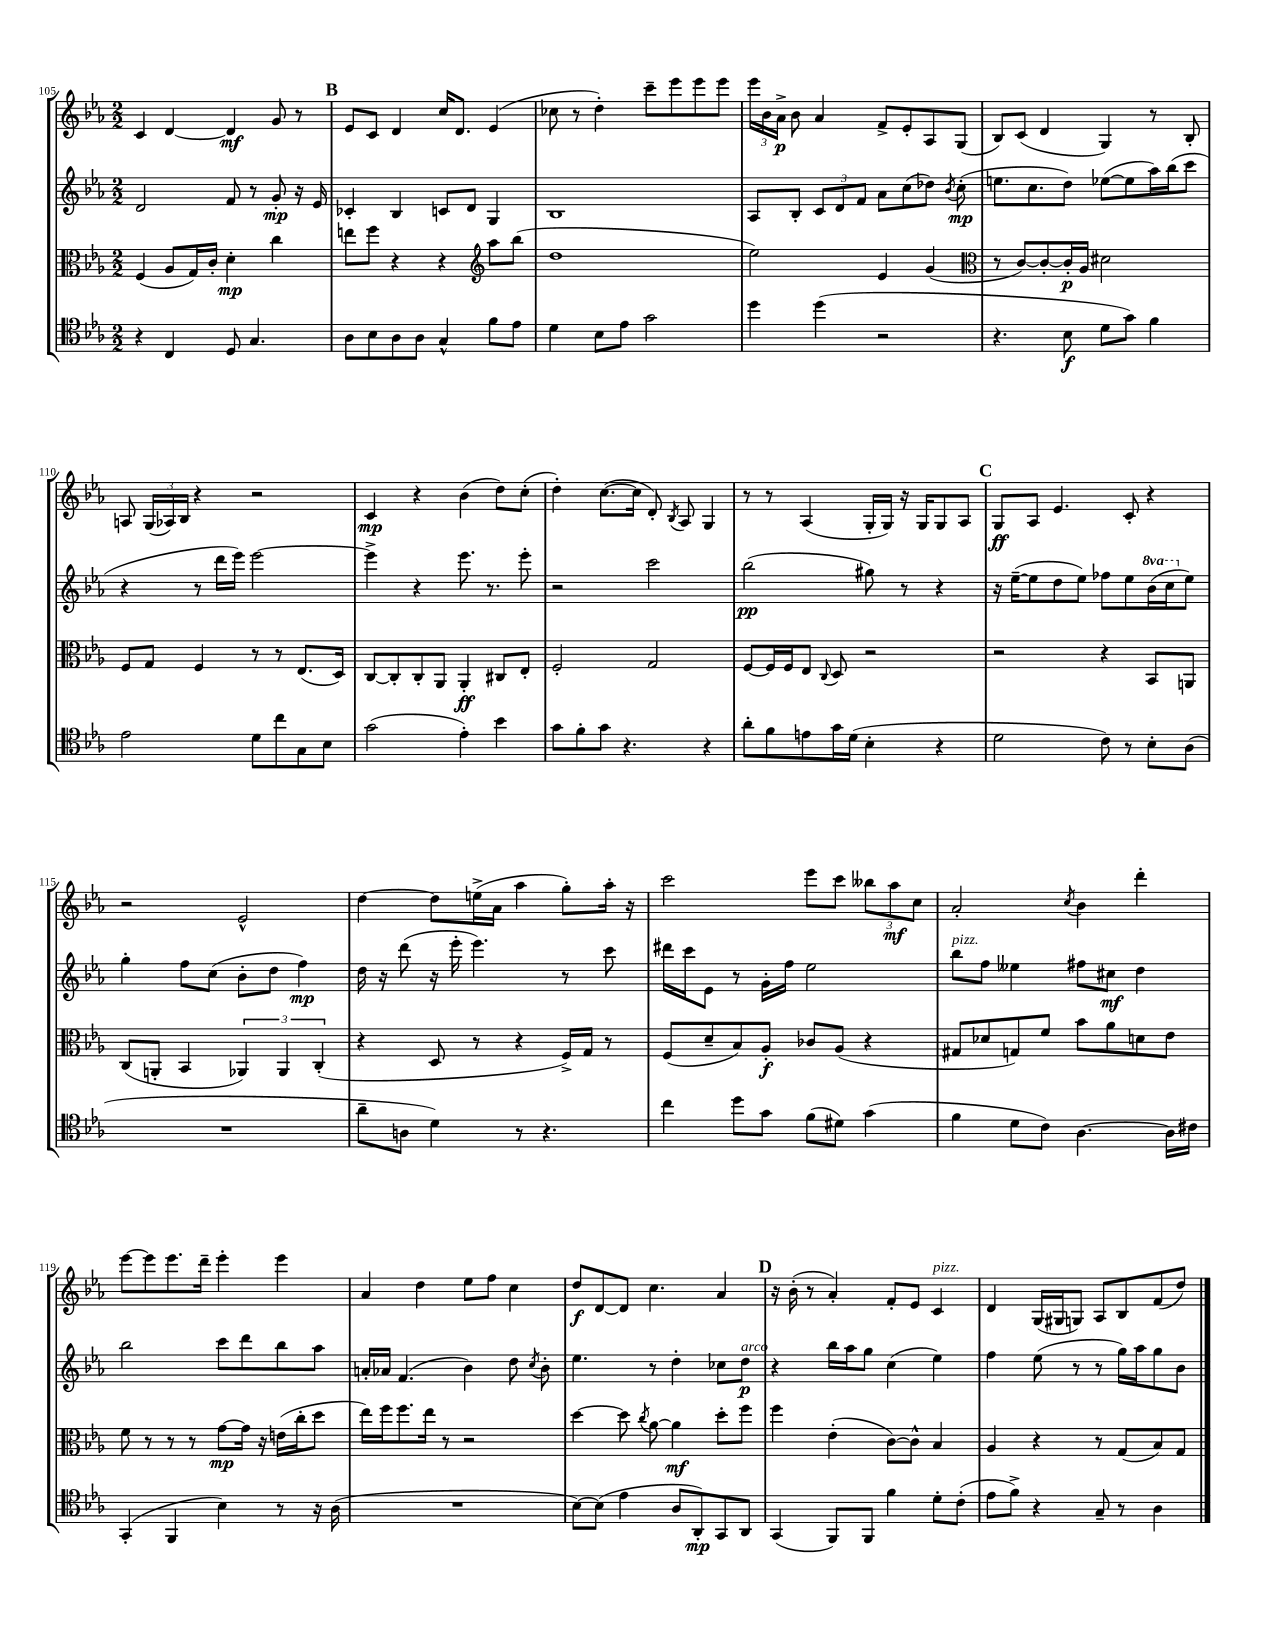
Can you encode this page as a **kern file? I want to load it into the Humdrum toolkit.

**kern	**kern	**kern	**kern
*staff4	*staff3	*staff2	*staff1
*clefC4	*clefC3	*clefG2	*clefG2
*k[b-e-a-]	*k[b-e-a-]	*k[b-e-a-]	*k[b-e-a-]
*M2/2	*M2/2	*M2/2	*M2/2
4r	(4F	2d	4c
4C	8A-	.	[4d
.	16G)	.	.
.	16c'	.	.
8D	4d'	8f	4d]
4.G	.	8r	.
.	4cc	8g'	8g
.	.	16r	8r
.	.	16e-	.
=	=	=	=
8A-	8ee	4c-'	8e-
8B-	8ff	.	8c
8A-	4r	4B-	4d
8A-	.	.	.
4G^^	4r	8c	16cc
.	.	.	8.d
.	.	8d	.
*	*clefG2	*	*
8f	8aa-	4G	(4e-
8e-	(8bb-	.	.
=	=	=	=
4d	1dd	1B-	8cc-
.	.	.	8r
8B-	.	.	4dd')
8e-	.	.	.
2g	.	.	8ccc~
.	.	.	8eee-
.	.	.	8eee-
.	.	.	8eee-
=	=	=	=
4dd	2ee-)	8A-	24eee-
.	.	.	24b-
.	.	.	24a-^
.	.	8B-'	8b-
(4dd	.	12c	4a-
.	.	12d	.
.	.	12f	.
2r	4e-	8a-	8f^
.	.	(8cc	8e-'
.	(4g	8dd-)	8A-
.	.	8qb-	.
.	.	(8cc'	(8G
=	=	=	=
*	*clefC3	*	*
4.r	8r	8.ee	8B-)
.	[8c)	.	(8c
.	.	8.cc	.
.	8c'_	.	4d
8B-	16c']	8dd)	.
.	16A-	.	.
8d	2d#	([8ee-	4G)
8g)	.	8ee-]	.
4f	.	16aa-)	8r
.	.	(16bb-	.
.	.	8ccc	8B-'
=	=	=	=
2e-	8F	4r	8A
.	8G	.	(24G
.	.	.	24A-)
.	.	.	24B-
.	4F	8r	4r
.	.	16ddd	.
.	.	16eee-)	.
8d	8r	[2eee-	2r
8cc	8r	.	.
8G	(8.E-	.	.
8B-	.	.	.
.	16D)	.	.
=	=	=	=
(2g	[8C	4eee-^]	4c
.	8C']	.	.
.	8C'	4r	4r
.	8AA-	.	.
4e-')	4AA-'	8.eee-	(4b-
.	.	8.r	.
4b-	8C#	.	8dd)
.	8E-'	8eee-'	(8cc'
=	=	=	=
8g	2F'	2r	4dd')
8f'	.	.	.
8g	.	.	([8.cc
4.r	.	.	.
.	.	.	16cc]
.	2G	2ccc	8d')
.	.	.	8qB-
.	.	.	8A-
4r	.	.	4G
=	=	=	=
8a-'	[8F	(2bb-	8r
8f	16F]	.	8r
.	16F	.	.
8e	8E-	.	(4A-
.	8qqC	.	.
16g	8D	.	.
(16d	.	.	.
4B-'	2r	8gg#)	16G'
.	.	.	16G)
.	.	8r	16r
.	.	.	16G
4r	.	4r	8G
.	.	.	8A-
=	=	=	=
2d	2r	16r	8G
.	.	([16ee-~	.
.	.	8ee-]	8A-
.	.	8dd	4.e-
.	.	8ee-)	.
8c)	4r	8ff-	.
8r	.	8ee-	8c'
8B-'	8BB-	(16bb-	4r
.	.	16ccc	.
(8A-	8AA	8ee-)	.
=	=	=	=
1r	(8C	4gg'	2r
.	8AA'	.	.
.	4BB-	8ff	.
.	.	(8cc	.
.	6AA-)	8b-'	2e-^^
.	.	8dd	.
.	6AA-	.	.
.	.	4ff)	.
.	(6C'	.	.
=	=	=	=
8a-~	4r	16dd	[4dd
.	.	16r	.
8A	.	(8ddd	.
4d)	8D	16r	8dd]
.	.	16eee-'	.
.	8r	4.eee-)	(16ee^
.	.	.	16a-
8r	4r	.	4aa-
4.r	.	.	.
.	16F^)	8r	8gg')
.	16G	.	.
.	8r	8ccc	16aa-'
.	.	.	16r
=	=	=	=
4cc	(8F	16ddd#	2ccc
.	.	16ccc	.
.	8d~	8e-	.
8dd	8B-)	8r	.
8g	8A-'	16g'	.
.	.	16ff	.
(8f	8c-	2ee-	8eee-
8d#)	(8A-	.	8ccc
(4g	4r	.	12bb--
.	.	.	12aa-
.	.	.	12cc
=	=	=	=
4f	8G#	8bb-	2a-'
.	8d-	8ff	.
8d	8G)	4ee--	.
8c)	8f	.	.
.	.	.	8qcc
[4.A-	8b-	8ff#	4b-
.	8a-	8cc#	.
.	8d	4dd	4ddd'
16A-]	8e-	.	.
16c#	.	.	.
=	=	=	=
(4GG'	8f	2bb-	[8eee-
.	8r	.	8eee-]
4FF	8r	.	8.eee-
.	8r	.	.
.	.	.	16ddd~
4B-)	[8g	8ccc	4eee-'
.	16g]	8ddd	.
.	16r	.	.
8r	(16e	8bb-	4eee-
.	16cc'	.	.
16r	8dd	8aa-	.
(16A-	.	.	.
=	=	=	=
1r	16ee-)	16a'	4a-
.	16ff	16a-	.
.	8.ff	(4.f	.
.	.	.	4dd
.	16ee-	.	.
.	8r	.	.
.	2r	4b-)	8ee-
.	.	.	8ff
.	.	8dd	4cc
.	.	8qcc	.
.	.	8b-'	.
=	=	=	=
[8B-)	[4dd	4.ee-	8dd
(8B-]	.	.	[8d
4e-	8dd]	.	8d]
.	8qcc	.	.
.	[8a-	8r	4.cc
8A-	4a-]	4dd'	.
8AA-')	.	.	.
8GG	8dd'	8cc-	4a-
8AA-	8ff	8dd	.
=	=	=	=
(4GG	4ff	4r	16r
.	.	.	(16b-'
.	.	.	8r
8FF)	(4e-'	16bb-	4a-')
.	.	16aa-	.
8FF	.	8gg	.
4f	[8c)	(4cc	8f'
.	8c^^]	.	8e-
8d'	4B-	4ee-)	4c
(8c'	.	.	.
=	=	=	=
8e-	4A-	4ff	4d
8f^)	.	.	.
4r	4r	(8ee-	(16G
.	.	.	16G#
.	.	8r	8G)
8G~	8r	8r	8A-
8r	(8G	16gg)	8B-
.	.	16aa-	.
4A-	8B-)	8gg	(8f
.	8G	8b-	8dd)
==	==	==	==
*-	*-	*-	*-
